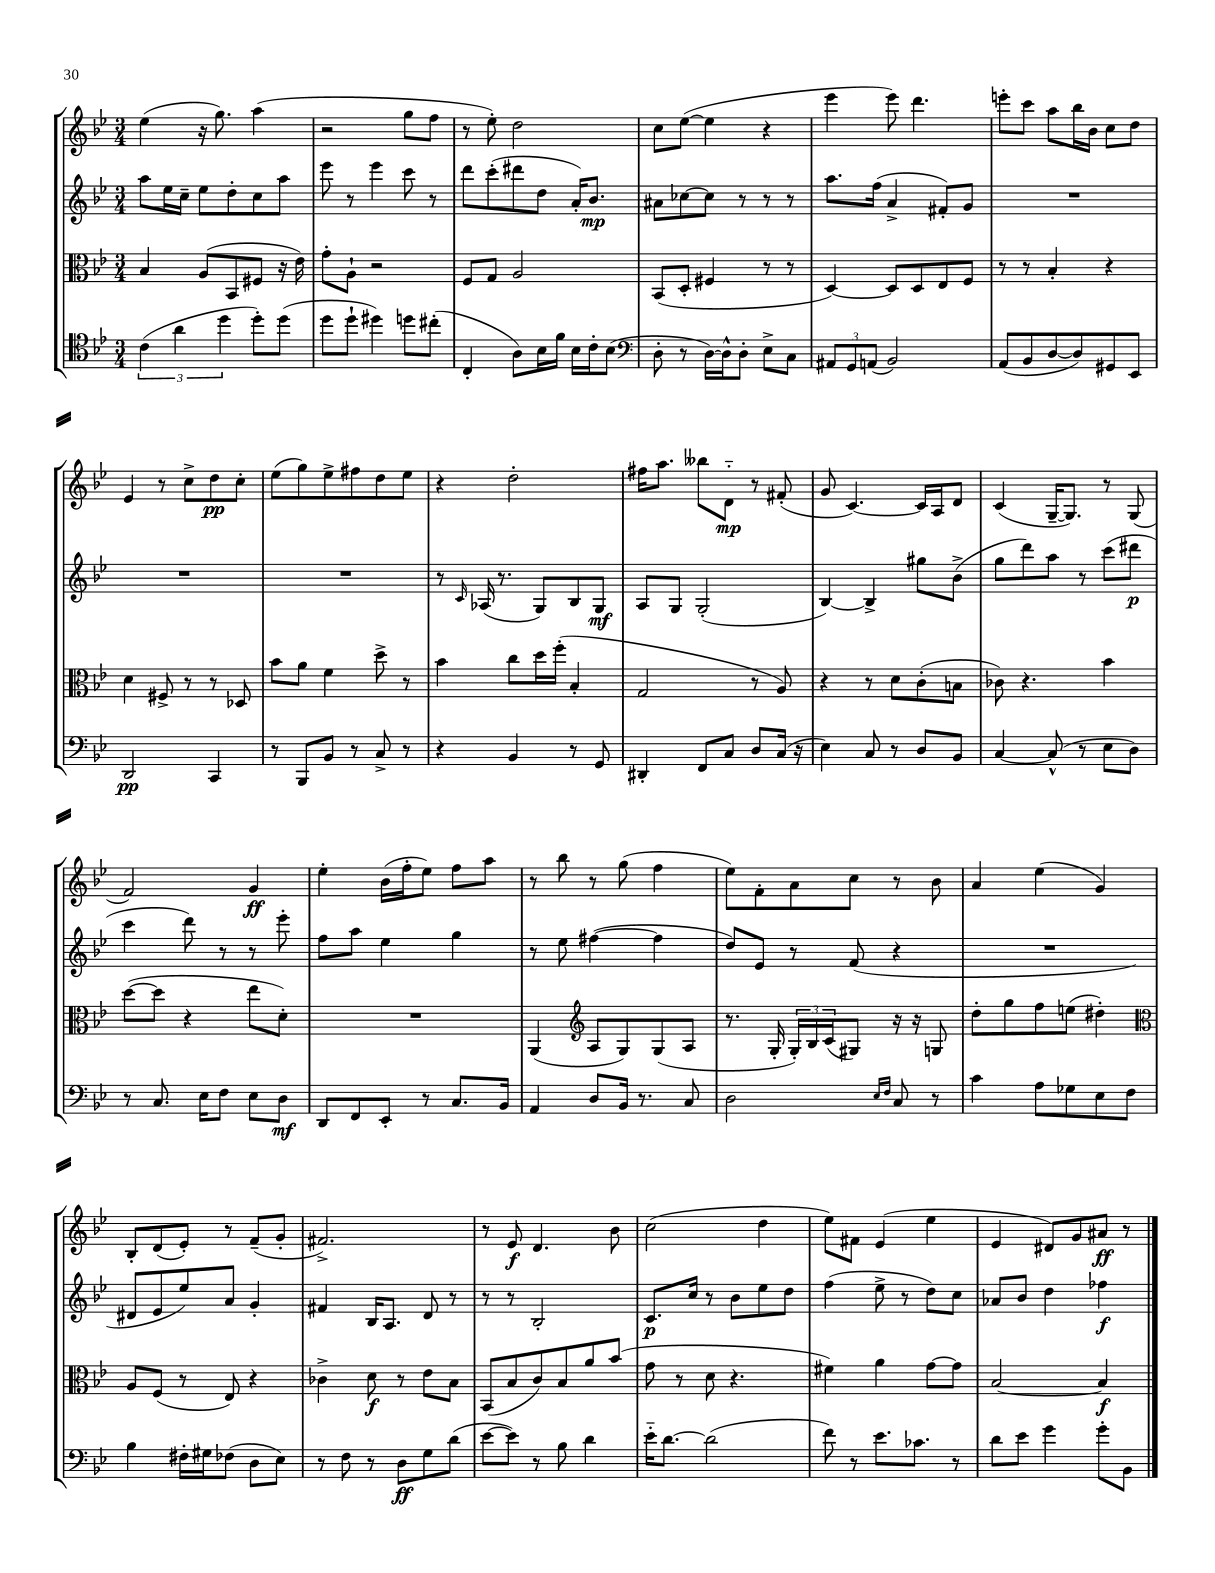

**kern	**kern	**kern	**kern
*staff4	*staff3	*staff2	*staff1
*clefC4	*clefC3	*clefG2	*clefG2
*k[b-e-]	*k[b-e-]	*k[b-e-]	*k[b-e-]
*M3/4	*M3/4	*M3/4	*M3/4
(6c	4B-	8aa	(4ee-
.	.	16ee-	.
6a	.	.	.
.	.	16cc~	.
.	(8A	8ee-	16r
.	.	.	8.gg)
6dd	.	.	.
.	8BB-	8dd'	.
8dd')	8F#	8cc	(4aa
(8dd	16r	8aa	.
.	16e-)	.	.
=	=	=	=
8dd	8g'	8eee-	2r
8dd`	8A`	8r	.
4dd#)	2r	4eee-	.
8dd	.	8ccc	8gg
(8cc#'	.	8r	8ff
=	=	=	=
4C'	8F	8ddd	8r
.	8G	(8ccc'	8ee-')
8A)	2A	8ddd#	2dd
16B-	.	8dd	.
16f	.	.	.
16B-	.	16a')	.
16c'	.	8.b-	.
(8B-	.	.	.
=	=	=	=
*clefF4	*	*	*
8D'	(8BB-	8a#	8cc
8r	8D'	[8cc-	([8ee-
[16D)	4F#	8cc-]	4ee-]
16D^^]	.	.	.
8D'	.	8r	.
8E-^	8r	8r	4r
8C	8r	8r	.
=	=	=	=
12AA#	[4D)	8.aa	4eee-
12GG	.	.	.
(12AA	.	.	.
.	.	(16ff	.
2BB-)	8D]	4a^	8eee-)
.	8D	.	4.ddd
.	8E-	8f#')	.
.	8F	8g	.
=	=	=	=
(8AA	8r	2.r	8eee'
8BB-	8r	.	8ccc
[8D	4B-'	.	8aa
8D])	.	.	16bb-
.	.	.	16b-
8GG#	4r	.	8cc
8EE-	.	.	8dd
=	=	=	=
2DD	4d	2.r	4e-
.	8F#^	.	8r
.	8r	.	8cc^
4CC	8r	.	8dd
.	8D-	.	8cc'
=	=	=	=
8r	8b-	2.r	(8ee-
8BBB-	8a	.	8gg)
8BB-	4f	.	8ee-^
8r	.	.	8ff#
8C^	8dd^	.	8dd
8r	8r	.	8ee-
=	=	=	=
4r	4b-	8r	4r
.	.	16qqc	.
.	.	(16A-	.
.	.	8.r	.
4BB-	8cc	.	2dd'
.	16dd	8G)	.
.	(16ff'	.	.
8r	4B-'	8B-	.
8GG	.	8G	.
=	=	=	=
4DD#'	2G	8A	16ff#
.	.	.	8.aa
.	.	8G	.
8FF	.	(2G'	8bb--
8C	.	.	8d'~
8D	8r	.	8r
(16C	8A)	.	(8f#'
16r	.	.	.
=	=	=	=
4E-)	4r	[4B-)	8g
.	.	.	[4.c)
8C	8r	4B-^]	.
8r	8d	.	.
8D	(8c'	8gg#	16c]
.	.	.	16A
8BB-	8B	(8b-^	8d
=	=	=	=
[4C	8c-)	8gg	(4c
.	4.r	8ddd)	.
(8C^^]	.	8aa	[16G~
.	.	.	8.G])
8r	.	8r	.
8E-	4b-	(8ccc	8r
8D)	.	8ddd#	(8G
=	=	=	=
8r	([8dd	4ccc	2f)
8.C	8dd]	.	.
.	4r	8ddd)	.
16E-	.	.	.
8F	.	8r	.
8E-	8ee-	8r	4g
8D	8d')	8eee-'	.
=	=	=	=
8DD	2.r	8ff	4ee-'
8FF	.	8aa	.
8EE-'	.	4ee-	(16b-
.	.	.	16ff'
8r	.	.	8ee-)
8.C	.	4gg	8ff
.	.	.	8aa
16BB-	.	.	.
=	=	=	=
4AA	(4AA	8r	8r
.	.	8ee-	8bb-
*	*clefG2	*	*
8D	8A	([4ff#	8r
16BB-	8G)	.	(8gg
8.r	.	.	.
.	(8G	4ff#]	4ff
8C	8A	.	.
=	=	=	=
2D	8.r	8dd)	8ee-)
.	.	8e-	8f'
.	16G'	.	.
.	24G')	8r	8a
.	24B-	.	.
.	(24c	.	.
.	8G#)	(8f	8cc
16qqE-	.	.	.
16qqF	.	.	.
8C	16r	4r	8r
.	16r	.	.
8r	8G	.	8b-
=	=	=	=
4c	8dd'	2.r	4a
.	8gg	.	.
8A	8ff	.	(4ee-
8G-	(8ee	.	.
8E-	4dd#')	.	4g)
8F	.	.	.
=	=	=	=
*	*clefC3	*	*
4B-	8A	8d#	8B-'
.	(8F	8e-	(8d
16F#'	8r	8ee-)	8e-')
16G#	.	.	.
(8F-	8E-)	8a	8r
8D	4r	4g'	(8f~
8E-)	.	.	8g'
=	=	=	=
8r	4c-^	4f#	2.f#^)
8F	.	.	.
8r	8d	16B-	.
.	.	8.A	.
8D	8r	.	.
8G	8e-	8d	.
(8d	8B-	8r	.
=	=	=	=
[8e-	(8BB-	8r	8r
8e-])	8B-	8r	8e-
8r	8c)	2B-'	4.d
8B-	8B-	.	.
4d	8a	.	.
.	(8b-	.	8b-
=	=	=	=
16e-'~	8g	8.c	(2cc
[8.d	.	.	.
.	8r	.	.
.	.	16cc	.
(2d]	8d	8r	.
.	4.r	8b-	.
.	.	8ee-	4dd
.	.	8dd	.
=	=	=	=
8f)	4f#)	(4ff	8ee-)
8r	.	.	8f#
8.e-	4a	8ee-^	(4e-
.	.	8r	.
8.c-	.	.	.
.	[8g	8dd)	4ee-
8r	8g]	8cc	.
=	=	=	=
8d	[2B-	8a-	4e-
8e-	.	8b-	.
4g	.	4dd	8d#)
.	.	.	8g
8g'	4B-]	4ff-	8a#
8BB-	.	.	8r
==	==	==	==
*-	*-	*-	*-
